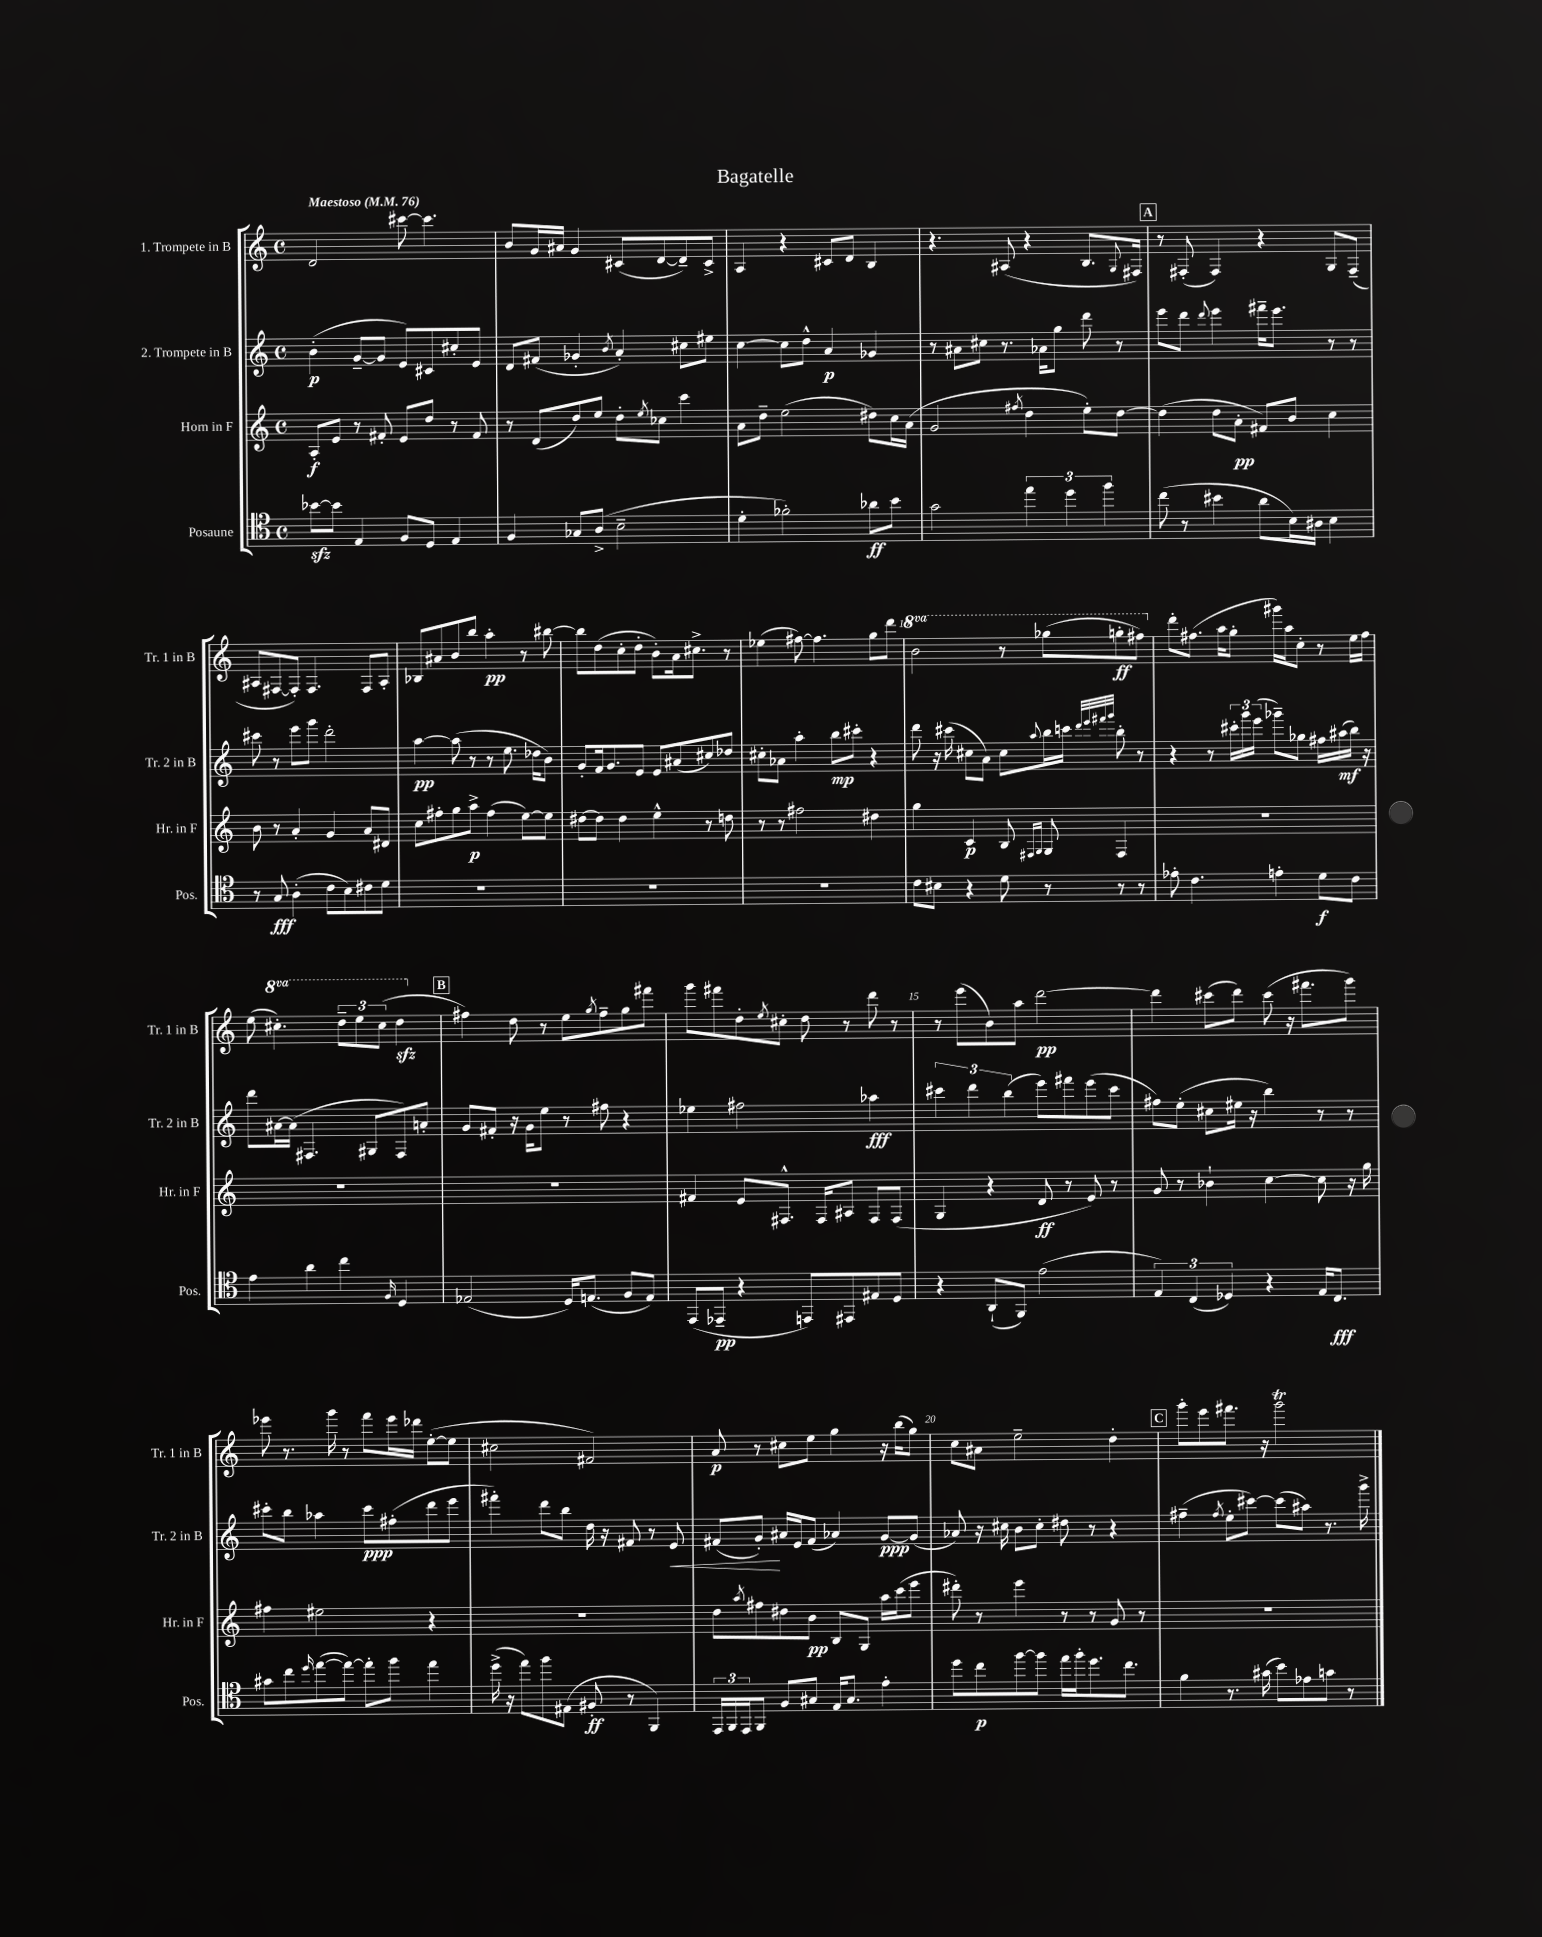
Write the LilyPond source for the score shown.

\header { title = "Bagatelle" }
<<
\new StaffGroup <<
\new Staff = "s0" \with { instrumentName = "1. Trompete in B" shortInstrumentName = "Tr. 1 in B" } {
    \clef treble \key c \major \defaultTimeSignature \time 4/4 \set Staff.ottavationMarkups = #ottavation-simple-ordinals \tempo "Maestoso" 4 = 76
    d'2 cis'''8~ cis'''4. |
    b'8 g'16 ais'16 g'4 cis'8( d'8~ d'8--) cis'8-> |
    a4 r4 cis'8 d'8 b4 |
    r4. ais8( r4 b8. \appoggiatura { g8 } fis16) |
    \mark \markup { \box "A" } r8 fis8-.( fis4) r4 g8 fis8--( |
    ais8 fis8~ fis8-.) fis4. fis8 ais8-. |
    bes8 ais'8 b'8 b''8 a''4-.\pp r8 bis''8~ |
    bis''8 d''8( c''8-. d''8-. b'8-.) a'16 cis''8.-> r8 |
    ees''4( fis''8~) fis''4. g''8 d'''8 |
    \ottava #1 b''2 r8 ges'''8( g'''8-.\ff fis'''8) \ottava #0 |
    d'''8-. fis''8.( a''16 g''8-. gis'''16) a''16 c''8-. r8 e''16 fis''16 |
    e''8( \ottava #1 cis'''4.-.) \tuplet 3/2 { d'''8-- e'''8 cis'''8( } d'''4\sfz \ottava #0 |
    \mark \markup { \box "B" } fis''4) d''8 r8 e''8 \acciaccatura { g''8 } fis''8-- g''8 fis'''8 |
    g'''8 fis'''8 d''8-. \acciaccatura { e''8 } cis''8-. d''8 r8 d'''8 r8 |
    r8 e'''8( b'8) a''8 d'''2~\pp |
    d'''4 cis'''8( d'''8) cis'''8( r16 fis'''8. g'''8) |
    ees'''8 r8. g'''16 r8 f'''8 ees'''16 des'''16 e''8~-.( e''8 |
    cis''2 fis'2) |
    a'8\p r8 cis''8 e''8 g''4 r16 b''16( g''8) |
    c''8 ais'8 e''2-- d''4-. |
    \mark \markup { \box "C" } g'''8-. e'''8 fis'''8. r16 g'''2\trill \bar "|." |
}
\new Staff = "s1" \with { instrumentName = "2. Trompete in B" shortInstrumentName = "Tr. 2 in B" } {
    \clef treble \key c \major \defaultTimeSignature \time 4/4
    b'4-.\p( g'8~-- g'8 e'8) cis'8 cis''8-. e'8 |
    d'8 fis'8( ges'4-. \acciaccatura { b'8 } a'4-.) cis''8 eis''8 |
    c''4~ c''8 d''8-^ a'4\p ges'4 |
    r8 ais'8 cis''8 r8. aes'16 g''8 d'''8 r8 |
    \mark \markup { \box "A" } e'''8 d'''8 \appoggiatura { d'''8 } e'''4 fis'''16-- e'''8. r8 r8 |
    cis'''8 r8 e'''8 g'''8 d'''2-. |
    a''4~\pp a''8( r8 r8 e''8. des''16 b'8) |
    g'8-. f'16 g'8. e'8 e'8 ais'8( cis''8) des''8 |
    cis''8-. aes'8 a''4-. b''8\mp cis'''8-. r4 |
    d'''8 r16 cis'''16( cis''8 a'8) cis''8 \appoggiatura { a''8 } b''16 c'''16 \grace { d'''32 e'''32 fis'''32 g'''32 } b''8-. r8 |
    r4 r8 \tuplet 3/2 { cis'''16-. g'''16 e'''16( } ges'''8--) ges''8 fis''16 ais''16\mf( b''16) r16 |
    d'''8 ais'16~ ais'16( fis4. gis8 fis8) a'8-. |
    \mark \markup { \box "B" } g'8 fis'8-. r16 g'16 e''8 r8 fis''8 r4 |
    ees''4 fis''2 aes''4\fff |
    \tuplet 3/2 { cis'''4 d'''4 b''4( } e'''8) fis'''8 e'''8( cis'''8 |
    fis''8) e''8-.( cis''8 eis''16 r16 b''4) r8 r8 |
    cis'''8-. b''8 aes''4 cis'''8\ppp fis''8-.( d'''8 e'''8 |
    fis'''4-.) d'''8 b''8 d''16 r16 fis'8 r8 e'8\< |
    fis'8( g'8-.\!) ais'16 e'16 fis'8( aes'4) g'8~\ppp g'8( |
    aes'8) r16 cis''16 b'8 cis''8-. dis''8 r8 r4 |
    \mark \markup { \box "C" } fis''4--( \acciaccatura { fis''8 } e''8-. cis'''8~) cis'''8( ais''8) r8. g'''16-> \bar "|." |
}
\new Staff = "s2" \with { instrumentName = "Horn in F" shortInstrumentName = "Hr. in F" } {
    \clef treble \key c \major \defaultTimeSignature \time 4/4
    a8-.\f e'8 r8 fis'8-. e'8 d''8 r8 fis'8 |
    r8 d'8( d''8) e''8 d''8-. \acciaccatura { e''8 } ces''8 c'''4 |
    a'8 d''8-- e''2( dis''8) c''16 a'16( |
    g'2 \acciaccatura { fis''8 } d''4 e''8-.) d''8~ |
    \mark \markup { \box "A" } d''4( d''8 a'8-.\pp fis'8) b'8 c''4 |
    b'8 r8 a'4-. g'4 a'8 dis'8 |
    c''8 fis''8-. g''8 a''8->\p fis''4( e''8~) e''8 |
    dis''8~ dis''8 dis''4 e''4-^ r8 d''8 |
    r8 r8 fis''2 dis''4 |
    g''4 c'4\p b8 \grace { fis16 g16 } g8 fis4 |
    R1 |
    R1 |
    \mark \markup { \box "B" } R1 |
    fis'4 e'8 fis8.-^ fis16 ais8 fis8 fis8( |
    g4 r4 d'8\ff r8 e'8) r8 |
    g'8 r8 bes'4-! c''4~ c''8 r16 g''16 |
    fis''4 eis''2 r4 |
    R1 |
    d''8 \acciaccatura { a''8 } fis''8 dis''8 b'8\pp b8 g8 a''16 c'''16( e'''8 |
    dis'''8-.) r8 e'''4 r8 r8 g'8 r8 |
    \mark \markup { \box "C" } R1 \bar "|." |
}
\new Staff = "s3" \with { instrumentName = "Posaune" shortInstrumentName = "Pos." } {
    \clef tenor \key c \major \defaultTimeSignature \time 4/4
    bes'8~\sfz bes'8 e4 f8 d8 e4 |
    f4 ges8 a8->( b2-- |
    d'4-. fes'2-.) aes'8\ff b'8 |
    g'2 \tuplet 3/2 { e''4 d''4 f''4 } |
    \mark \markup { \box "A" } c''8( r8 bis'4 a'8 b16) ais16 b4 |
    r8 g8\fff a4-.( c'8 b8) cis'8 d'8 |
    R1 |
    R1 |
    R1 |
    c'8 bis8 r4 d'8 r8 r8 r8 |
    ees'8-. c'4. e'4-. d'8\f c'8 |
    e'4 a'4 c''4 \grace { f16 } d4 |
    \mark \markup { \box "B" } ees2( d16) e8.( f8 e8) |
    e,8( ees,8--\pp r4 e,8) eis,8 eis8 d8 |
    r4 a,8-!( f,8) e'2( |
    \tuplet 3/2 { e4) c4( des4) } r4 e16 c8.\fff |
    gis'8 c''8 \grace { d''16 } e''8~( e''8~) e''8-. f''8 e''4 |
    d''16->( r16 e''8) f''8 eis8( fis8-.\ff r8 f,4) |
    \tuplet 3/2 { e,16 f,16 e,16 } f,8 f8 gis8 e16 gis8. e'4-. |
    d''8 c''8\p f''8~ f''8 e''16 f''16-. d''8. c''8. |
    \mark \markup { \box "C" } f'4 r8. gis'16( b'8) ees'8 g'8 r8 \bar "|." |
}
>>
>>
\layout { \context { \Score \override BarNumber.break-visibility = ##(#f #t #t) barNumberVisibility = #(every-nth-bar-number-visible 5) } }
